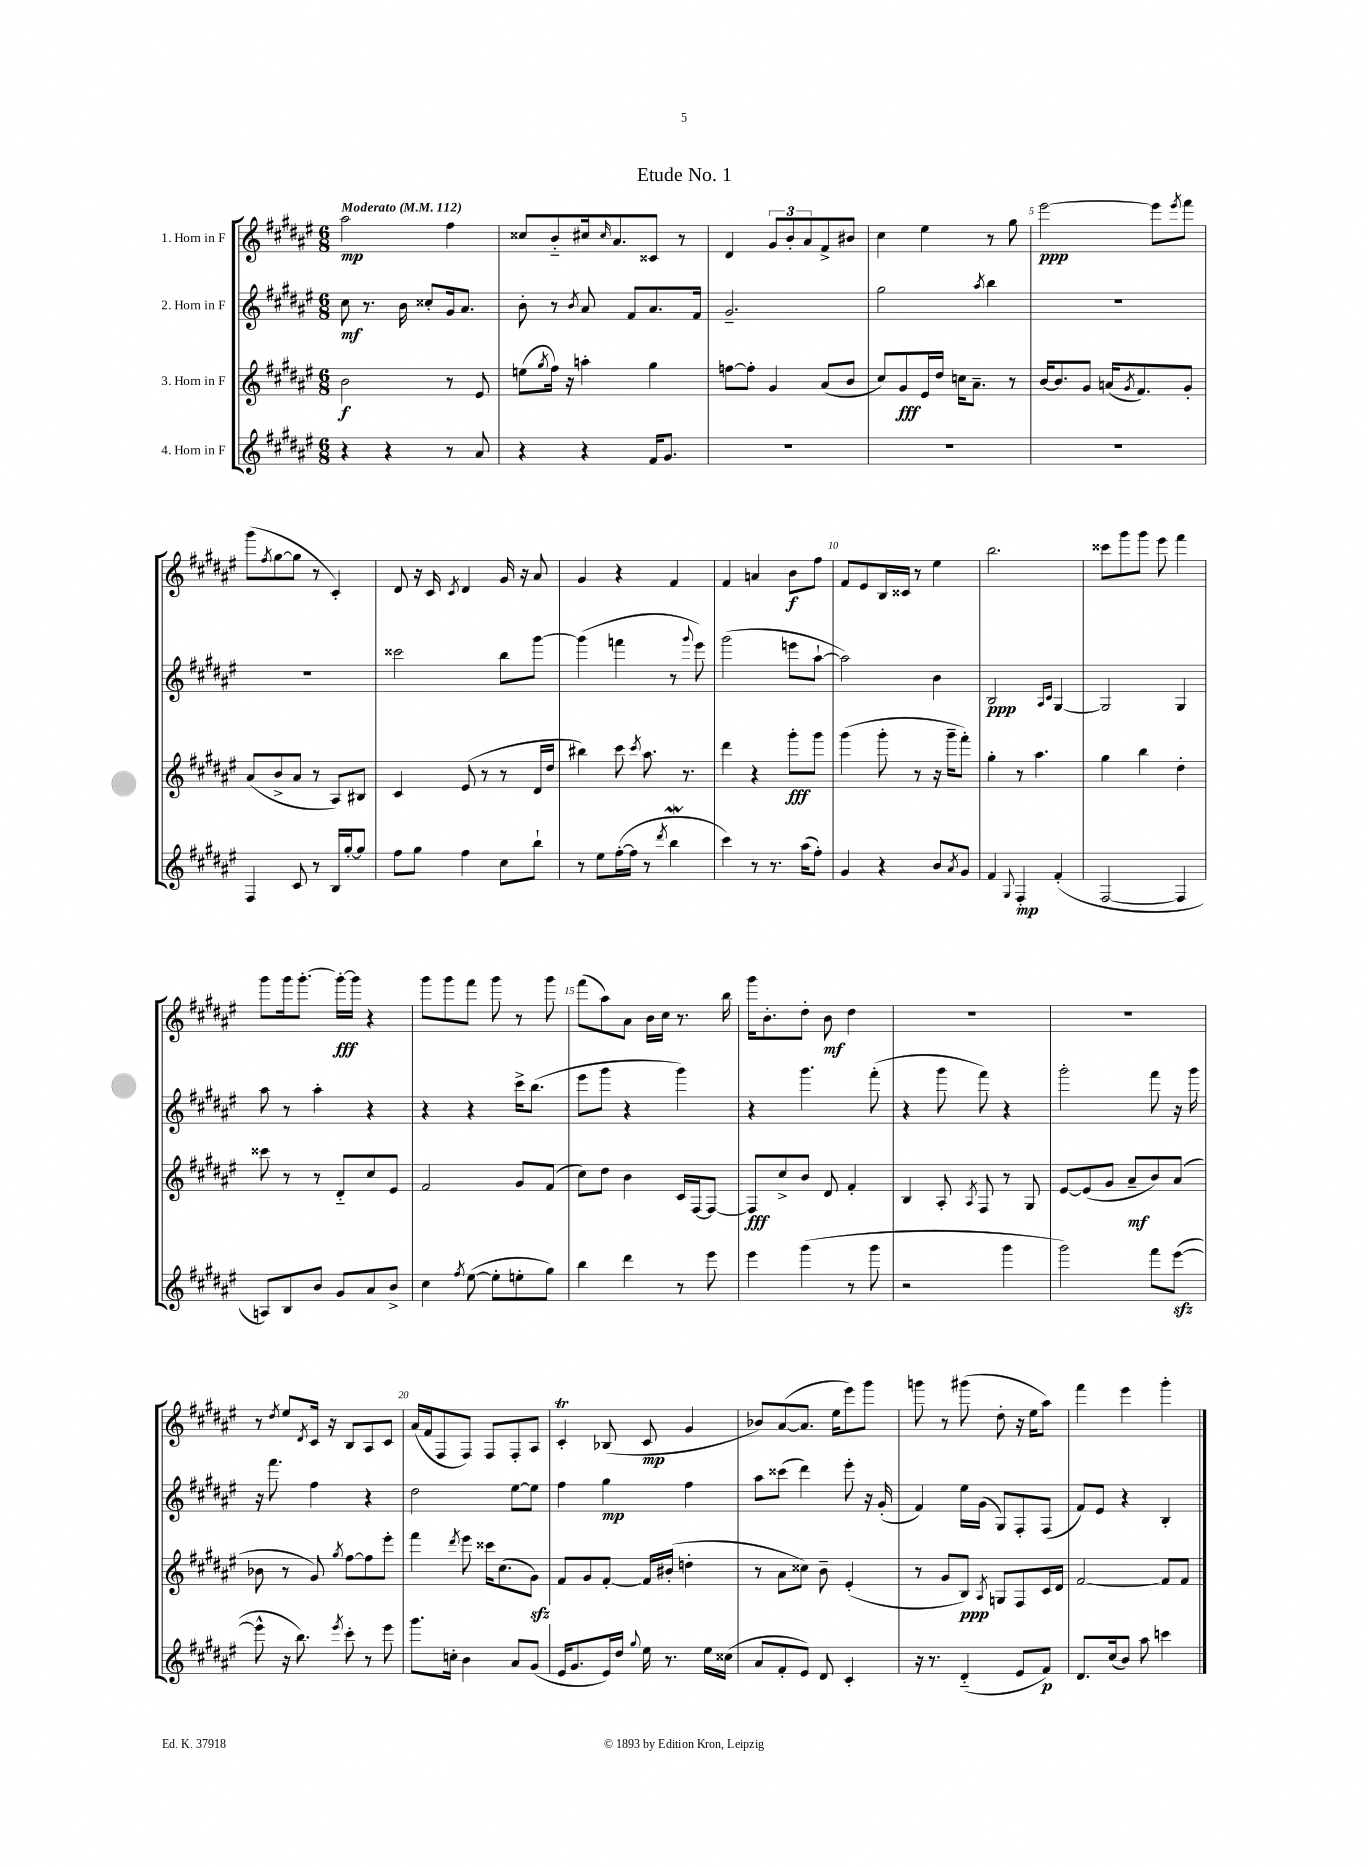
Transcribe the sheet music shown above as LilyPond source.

\header { title = "Etude No. 1" }
<<
\new StaffGroup <<
\new Staff = "s0" \with { instrumentName = "1. Horn in F" } {
    \clef treble \key fis \major \numericTimeSignature \time 6/8 \tempo "Moderato" 4 = 112
    ais''2\mp fis''4 |
    cisis''8 b'8-_ cis''16 \grace { cis''16 } ais'8. cisis'8 r8 |
    dis'4 \tuplet 3/2 { gis'8 b'8-. ais'8 } fis'8-> bis'8 |
    cis''4 eis''4 r8 gis''8 |
    eis'''2~\ppp eis'''8 \acciaccatura { eis'''8 } fis'''8 |
    gis'''8( \acciaccatura { fis''8 } gis''8~ gis''8 r8 cis'4-.) |
    dis'8 r16 cis'16 \acciaccatura { cis'8 } dis'4 gis'16 r16 ais'8 |
    gis'4 r4 fis'4 |
    fis'4 a'4 b'8\f fis''8 |
    fis'8 eis'8 b16 cisis'16 r8 eis''4 |
    b''2. |
    cisis'''8 gis'''8 gis'''8 eis'''8 fis'''4 |
    gis'''8 gis'''16 gis'''8.~-. gis'''16~-.\fff gis'''16 r4 |
    gis'''8 gis'''8 fis'''8 gis'''8 r8 gis'''8 |
    fis'''8( ais''8) ais'8 b'16 cis''16 r8. b''16 |
    gis'''16 b'8.-. dis''8-. b'8\mf dis''4 |
    R2. |
    R2. |
    r8 \acciaccatura { dis''8 } eis''8 \acciaccatura { dis'8 } cis'16 r16 b8 ais8 cis'8 |
    ais'16( fis'16 fis8 fis8) fis8 fis8-. ais8 |
    cis'4-.\trill bes8( cis'8\mp gis'4 |
    bes'8) ais'8~( ais'8. eis''16 eis'''8) gis'''8 |
    g'''8 r8 gis'''8( dis''8-. r16 eis''16 ais''8) |
    fis'''4 eis'''4 gis'''4-. \bar "|." |
}
\new Staff = "s1" \with { instrumentName = "2. Horn in F" } {
    \clef treble \key fis \major \numericTimeSignature \time 6/8
    cis''8\mf r8. b'16 cisis''8-. gis'16 ais'8. |
    b'8-. r8 \acciaccatura { b'8 } ais'8 fis'8 ais'8. fis'16 |
    gis'2.-- |
    gis''2 \acciaccatura { ais''8 } b''4 |
    R2. |
    R2. |
    cisis'''2 b''8 gis'''8~ |
    gis'''4( f'''4 r8 \appoggiatura { gis'''8 } eis'''8) |
    gis'''2( e'''8 ais''8~-! |
    ais''2) b'4 |
    b2\ppp \grace { ais16 cis'16 } gis4~ |
    gis2 gis4 |
    ais''8 r8 ais''4-. r4 |
    r4 r4 cis'''16-> b''8.( |
    eis'''8 gis'''8 r4 gis'''4) |
    r4 gis'''4. fis'''8-.( |
    r4 gis'''8 fis'''8) r4 |
    gis'''2-. fis'''8 r16 gis'''16 |
    r16 fis'''8. fis''4 r4 |
    dis''2 eis''8~ eis''8 |
    fis''4 gis''4\mp fis''4 |
    ais''8 cisis'''8( dis'''4) eis'''8-. r16 gis'16-.( |
    fis'4) eis''16 gis'16( gis8) fis8-. fis8( |
    fis'8) eis'8 r4 b4-. \bar "|." |
}
\new Staff = "s2" \with { instrumentName = "3. Horn in F" } {
    \clef treble \key fis \major \numericTimeSignature \time 6/8
    b'2\f r8 eis'8 |
    e''8( \acciaccatura { gis''8 } fis''16) r16 a''4-. gis''4 |
    f''8~ f''8-. gis'4 ais'8( b'8 |
    cis''8) gis'8\fff eis'16 dis''16 c''16 ais'8.-- r8 |
    b'16~ b'8. gis'8 a'16( \acciaccatura { gis'8 } fis'8.) gis'8-. |
    ais'8( b'8-> ais'8 r8 ais8) bis8 |
    cis'4 eis'8( r8 r8 dis'16 dis''16 |
    bis''4) cis'''8 \acciaccatura { cis'''8 } ais''8. r8. |
    dis'''4 r4 gis'''8-.\fff gis'''8 |
    gis'''4( gis'''8-. r8 r16 gis'''16-- fis'''8-.) |
    gis''4-. r8 ais''4. |
    gis''4 b''4 dis''4-. |
    cisis'''8 r8 r8 dis'8-_ cis''8 eis'8 |
    fis'2 gis'8 fis'8( |
    cis''8) dis''8 b'4 cis'16 fis16~ fis8~ |
    fis8\fff cis''8-> b'8 dis'8 fis'4-. |
    b4 ais8-. \acciaccatura { ais8 } fis8 r8 gis8 |
    eis'8~ eis'8( gis'8 ais'8--\mf b'8) ais'8( |
    bes'8 r8 gis'8) \acciaccatura { gis''8 } fis''8~ fis''8 eis'''8-. |
    fis'''4 \acciaccatura { dis'''8 } eis'''8 cisis'''16 cis''8.( gis'8\sfz) |
    fis'8 gis'8 fis'8~-. fis'16 bis'16-.( d''4-. |
    r8 ais'8 cisis''8) b'8-- eis'4-.( |
    r8 gis'8 b8\ppp) \acciaccatura { ais8 } g8 fis8 cis'16 dis'16 |
    fis'2~ fis'8 fis'8 \bar "|." |
}
\new Staff = "s3" \with { instrumentName = "4. Horn in F" } {
    \clef treble \key fis \major \numericTimeSignature \time 6/8
    r4 r4 r8 ais'8 |
    r4 r4 fis'16 gis'8. |
    R2. |
    R2. |
    R2. |
    fis4 cis'8 r8 b16 gis''16~-. gis''8 |
    fis''8 gis''8 fis''4 cis''8 b''8-! |
    r8 eis''8 fis''16~-.( fis''16 r8 \acciaccatura { dis'''8 } b''4\mordent |
    cis'''4) r8 r8. ais''16( fis''8-.) |
    gis'4 r4 b'8 \acciaccatura { ais'8 } gis'8 |
    fis'4 \appoggiatura { gis8 } fis4-.\mp fis'4-.( |
    fis2~ fis4 |
    a8) b8 b'8 gis'8 ais'8 b'8-> |
    cis''4 \acciaccatura { fis''8 } eis''8~( eis''8-. e''8-. gis''8) |
    b''4 dis'''4 r8 eis'''8 |
    eis'''4 gis'''4( r8 gis'''8 |
    r2 gis'''4 |
    gis'''2) fis'''8 eis'''8~\sfz( |
    eis'''8-^ r16 b''8.) \acciaccatura { eis'''8 } cis'''8-. r8 eis'''8 |
    gis'''8. c''16-. b'4 ais'8 gis'8( |
    eis'16 gis'8. eis'16) dis''16 \appoggiatura { gis''8 } eis''16 r8. eis''16 cisis''16( |
    ais'8 fis'8-. eis'8) dis'8 cis'4-. |
    r16 r8. dis'4-_( eis'8 fis'8\p) |
    dis'8. cis''16( b'8) ais''8 c'''4 \bar "|." |
}
>>
>>
\layout { \context { \Score \override BarNumber.break-visibility = ##(#f #t #t) barNumberVisibility = #(every-nth-bar-number-visible 5) } }
